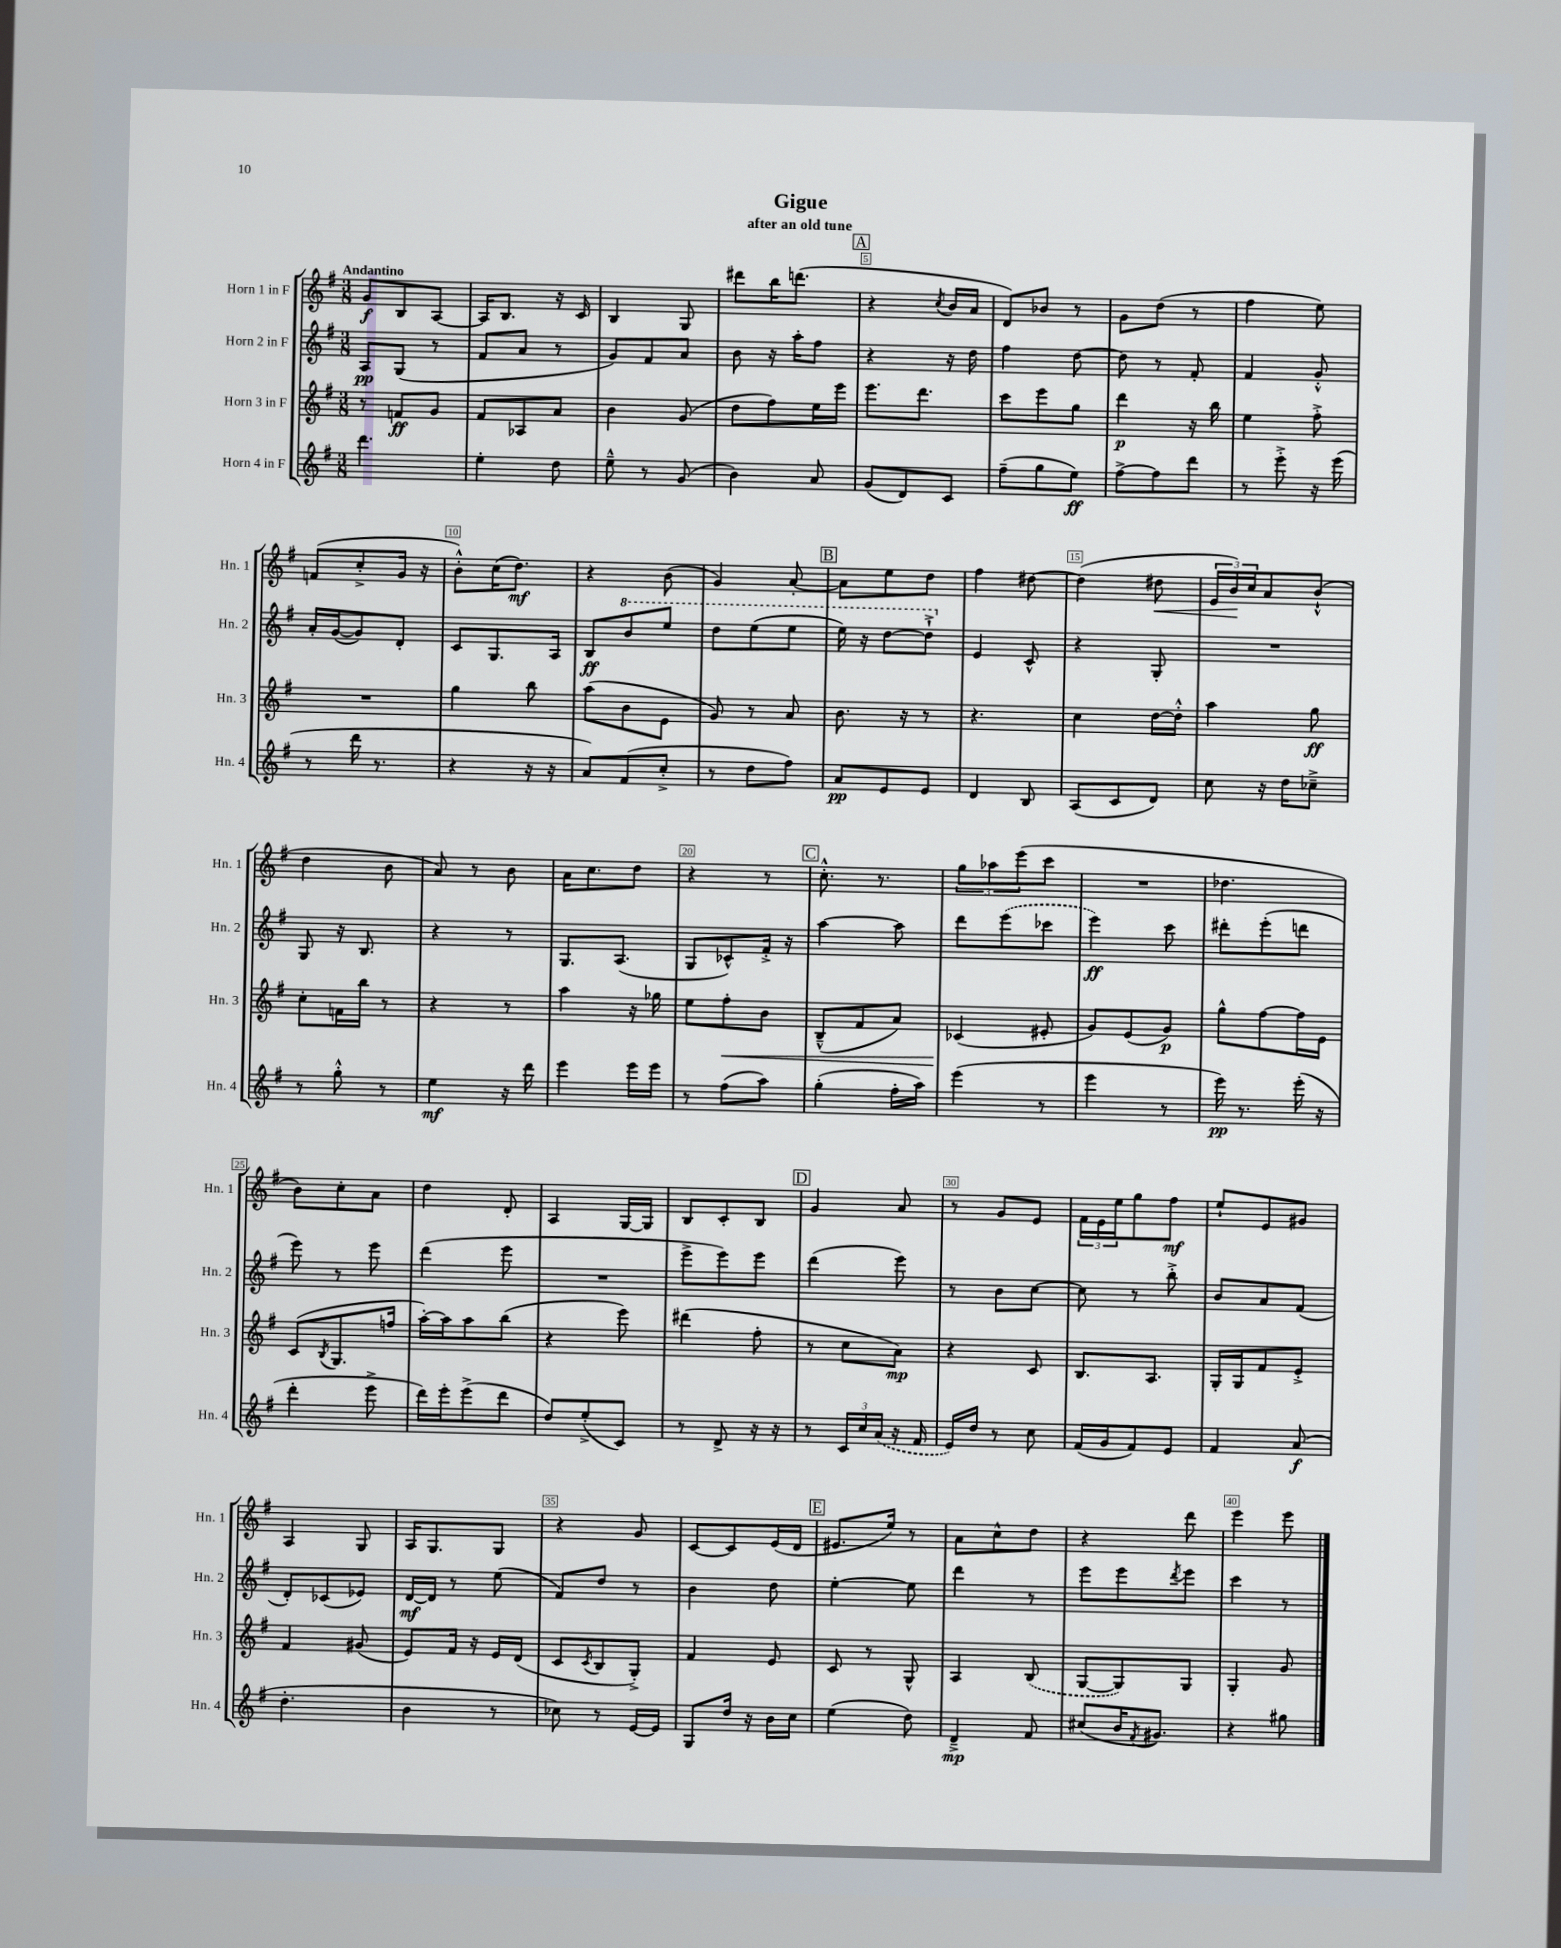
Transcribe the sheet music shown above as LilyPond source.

\header { title = "Gigue" subtitle = "after an old tune" }
<<
\new StaffGroup <<
\new Staff = "s0" \with { instrumentName = "Horn 1 in F" shortInstrumentName = "Hn. 1" } {
    \clef treble \key g \major \numericTimeSignature \time 3/8 \tempo "Andantino"
    g'8\f b8 a8~ |
    a16 b8. r16 c'16 |
    b4 g8 |
    dis'''8 b''16 d'''8.( |
    \mark \markup { \box "A" } r4 \acciaccatura { c''8 } b'16 a'16 |
    d'8) bes'8 r8 |
    g'8 d''8( r8 |
    fis''4 e''8) |
    f'8( c''8-.-> g'16 r16 |
    b'8-.-^) c''16( d''8.\mf) |
    r4 b'8( |
    g'4) a'8~-. |
    \mark \markup { \box "B" } a'8 e''8 d''8 |
    fis''4 dis''8~ |
    dis''4( dis''8\< |
    \tuplet 3/2 { e'16 b'16\!) c''16 } a'8 b'8-!-^( |
    d''4 b'8 |
    a'8) r8 b'8 |
    a'16 c''8. d''8 |
    r4 r8 |
    \mark \markup { \box "C" } c''8.-.-^ r8. |
    \tuplet 3/2 { g''8 aes''8 e'''8( } c'''8 |
    R4. |
    des''4. |
    b'8) c''8-. a'8 |
    d''4 d'8-. |
    a4 g16~ g16 |
    b8 c'8-. b8 |
    \mark \markup { \box "D" } g'4 a'8 |
    r8 g'8 e'8 |
    \tuplet 3/2 { fis'16 e'16 e''16 } g''8 fis''8\mf |
    e''8-! e'8 gis'8 |
    a4 g8 |
    a16 g8. g8 |
    r4 g'8 |
    c'8~ c'8 e'16( d'16 |
    \mark \markup { \box "E" } eis'8. e''16) r8 |
    a'8 c''8-^ d''8 |
    r4 d'''8 |
    e'''4 e'''8 \bar "|." |
}
\new Staff = "s1" \with { instrumentName = "Horn 2 in F" shortInstrumentName = "Hn. 2" } {
    \clef treble \key g \major \numericTimeSignature \time 3/8
    a8\pp g8( r8 |
    fis'8 a'8 r8 |
    g'8) fis'8 a'8 |
    b'8 r16 a''16-. fis''8 |
    \mark \markup { \box "A" } r4 r16 d''16 |
    fis''4 d''8~ |
    d''8 r8 fis'8-. |
    fis'4 g'8-.-^ |
    a'16-. g'16~( g'8) d'8-. |
    c'8 g8. a16 |
    b8\ff \ottava #1 b''8 e'''8 |
    d'''8 e'''8( e'''8 |
    \mark \markup { \box "B" } e'''16) r16 d'''8~ d'''8-!-> \ottava #0 |
    e'4 c'8-^ |
    r4 g8-. |
    R4. |
    g8 r16 b8. |
    r4 r8 |
    g8. a8.( |
    g8 ces'8-^) fis'16-.-> r16 |
    \mark \markup { \box "C" } a''4~ a''8 |
    d'''8 \once \slurDashed e'''8( ces'''8 |
    e'''4\ff) c'''8 |
    dis'''8-. e'''8-.( d'''8 |
    e'''8) r8 e'''8 |
    d'''4( e'''8 |
    R4. |
    e'''8-> e'''8) e'''8 |
    \mark \markup { \box "D" } d'''4( e'''8) |
    r8 b'8 c''8~ |
    c''8 r8 b''8-.-> |
    b'8 a'8 fis'8( |
    d'8-.) ces'8( ees'8) |
    d'16~\mf d'16 r8 e''8( |
    fis'8) d''8 r8 |
    b'4 d''8 |
    \mark \markup { \box "E" } e''4~-. e''8 |
    d'''4 r8 |
    e'''8 e'''8 \acciaccatura { d'''8 } e'''8 |
    c'''4 r8 \bar "|." |
}
\new Staff = "s2" \with { instrumentName = "Horn 3 in F" shortInstrumentName = "Hn. 3" } {
    \clef treble \key g \major \numericTimeSignature \time 3/8
    r8 f'8\ff g'8 |
    fis'8 aes8 a'8 |
    b'4 g'8( |
    d''8 fis''8) e''16 e'''16 |
    \mark \markup { \box "A" } e'''8. d'''8. |
    c'''8 e'''8 g''8 |
    d'''4\p r16 b''16 |
    e''4 fis''8-.-> |
    R4. |
    g''4 b''8 |
    a''8( b'8 e'8 |
    g'8) r8 a'8 |
    \mark \markup { \box "B" } b'8. r16 r8 |
    r4. |
    c''4 d''16~ d''16-.-^ |
    a''4 g''8\ff |
    c''8-. f'16 b''16 r8 |
    r4 r8 |
    a''4 r16 ges''16 |
    e''8 fis''8-.\< b'8 |
    \mark \markup { \box "C" } b8---^( fis'8 a'8) |
    ces'4\!( eis'8-. |
    g'8) e'8( g'8\p) |
    g''8-^ fis''8~ fis''16 e'16 |
    c'8( \acciaccatura { b8 } g8. f''16 |
    a''16~-.) a''16 a''8 b''8( |
    r4 e'''8) |
    dis'''4( fis''8-. |
    \mark \markup { \box "D" } r8 c''8 a'8\mp) |
    r4 c'8 |
    b8. a8. |
    g16-. g16 fis'8 e'8-.-> |
    fis'4 gis'8( |
    e'8) fis'16 r16 e'16 d'16( |
    c'8 \acciaccatura { c'8 } b8 g8-.->) |
    fis'4 e'8 |
    \mark \markup { \box "E" } c'8 r8 g8-^ |
    a4 \once \slurDashed b8( |
    g8~ g8) g8 |
    g4-. g'8 \bar "|." |
}
\new Staff = "s3" \with { instrumentName = "Horn 4 in F" shortInstrumentName = "Hn. 4" } {
    \clef treble \key g \major \numericTimeSignature \time 3/8
    d'''4. |
    e''4-. d''8 |
    e''8---^ r8 g'8( |
    b'4) a'8 |
    \mark \markup { \box "A" } g'8( d'8) c'8 |
    fis''8--( g''8 e''8\ff) |
    fis''8~-> fis''8 d'''8 |
    r8 e'''8-.-> r16 e'''16( |
    r8 d'''16 r8. |
    r4 r16 r16 |
    a'8) fis'8( c''8-.-> |
    r8 d''8 fis''8) |
    \mark \markup { \box "B" } a'8\pp e'8 e'8 |
    d'4 b8 |
    a8( c'8 d'8) |
    c''8 r16 d''16 ces''8---> |
    r8 g''8-.-^ r8 |
    e''4\mf r16 d'''16 |
    e'''4 e'''16 e'''16 |
    r8 fis''8( a''8) |
    \mark \markup { \box "C" } g''4-.( fis''16-. a''16) |
    e'''4( r8 |
    e'''4 r8 |
    e'''16\pp) r8. e'''16-.( r16 |
    d'''4-. e'''8-> |
    d'''16) e'''16-. e'''8->( d'''8 |
    d''8) e''8-.->( c'8) |
    r8 d'8-> r16 r16 |
    \mark \markup { \box "D" } r8 \tuplet 3/2 { c'16 c''16 \once \slurDashed a'16( } r16 fis'16 |
    e'16) d''16 r8 c''8 |
    fis'16( g'16 fis'8) e'8 |
    fis'4 a'8\f( |
    d''4.-. |
    b'4 r8 |
    ces''8) r8 e'16~ e'16 |
    g8 d''16 r16 b'16 c''16 |
    \mark \markup { \box "E" } e''4( d''8) |
    d'4--->\mp fis'8 |
    cis''8( b'16 \acciaccatura { fis'8 } gis'8.) |
    r4 gis''8 \bar "|." |
}
>>
>>
\layout { \context { \Score \override BarNumber.break-visibility = ##(#f #t #t) barNumberVisibility = #(every-nth-bar-number-visible 5) \override BarNumber.stencil = #(make-stencil-boxer 0.1 0.3 ly:text-interface::print) } }
